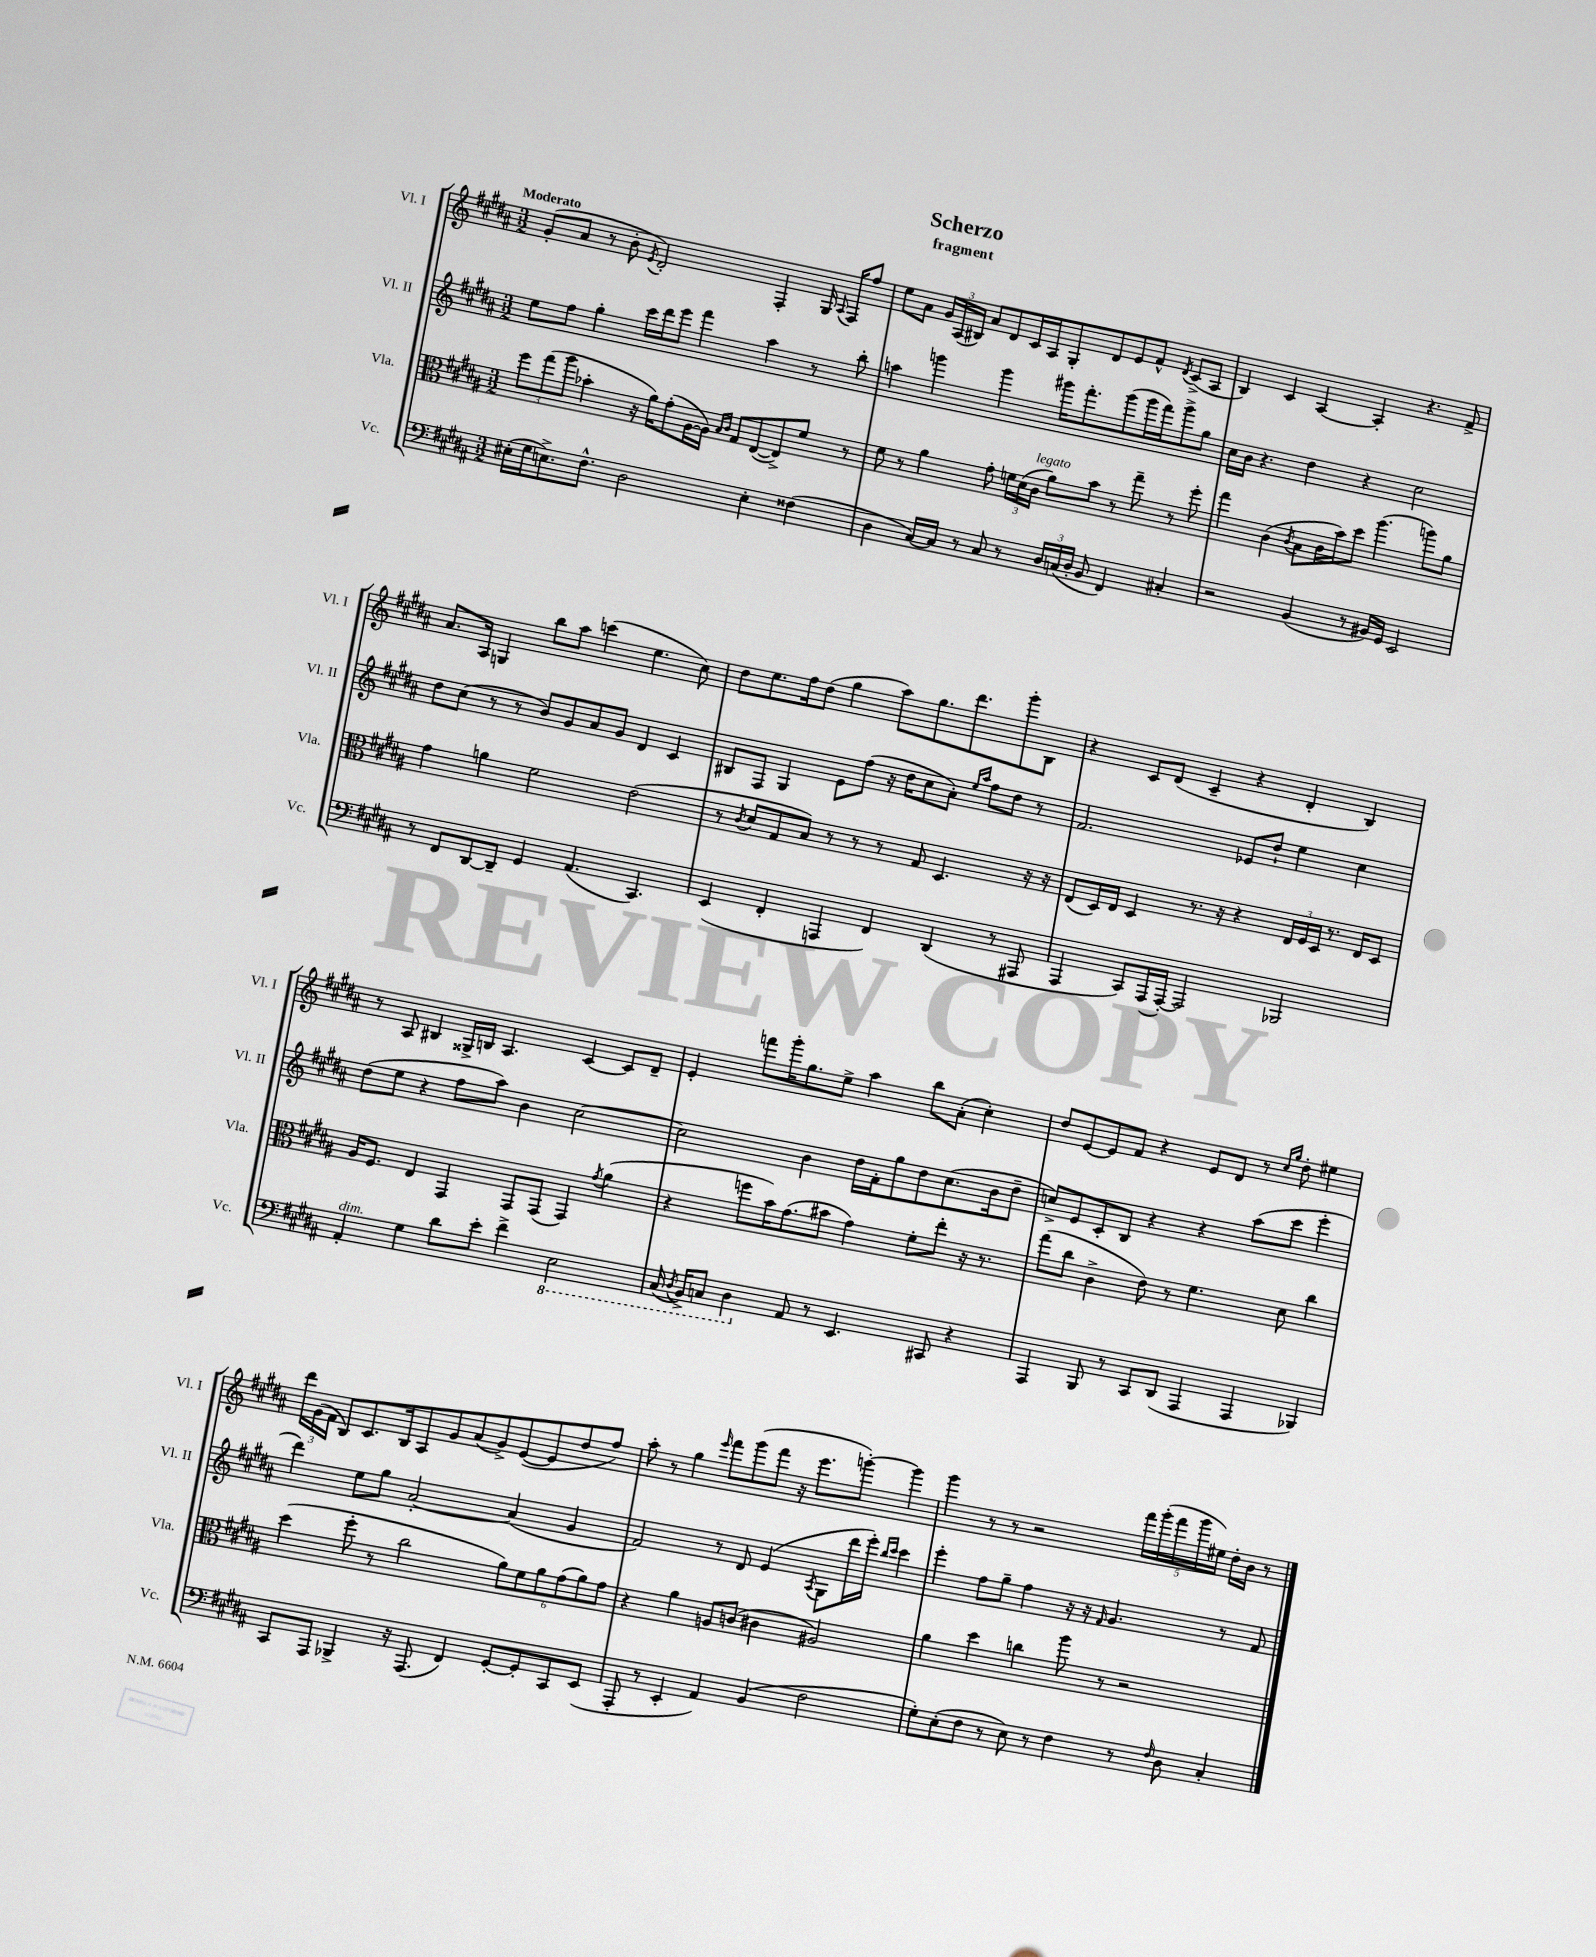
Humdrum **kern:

**kern	**kern	**kern	**kern
*part4	*part3	*part2	*part1
*staff4	*staff3	*staff2	*staff1
*I"Vc.	*I"Vla.	*I"Vl. II	*I"Vl. I
*I'Vc.	*I'Vla.	*I'Vl. II	*I'Vl. I
*clefF4	*clefC3	*clefG2	*clefG2
*k[f#c#g#d#a#]	*k[f#c#g#d#a#]	*k[f#c#g#d#a#]	*k[f#c#g#d#a#]
*M3/2	*M3/2	*M3/2	*M3/2
=1	=1	=1	=1
!	!	!	!LO:TX:a:B:t=Moderato
(16E#X'\LL	12ff#\L	8ee\L	(8g#'/L
16G#\J	.	.	.
.	(12gg#\	.	.
8.En^\)	.	8ff#\J	8a#/J
.	12aa#\J	.	.
.	4b-X'\	4gg#'\	8r
8.F#^^\J	.	.	.
.	.	.	8b'\
.	.	.	8qe/
2D#\	16r	16ccc#\LL	2d#'/)
.	16a#\KL)	16ddd#\J	.
.	(8g#'\	8eee\J	.
.	[16A#\L	4fff#\	.
.	16A#\JJ])	.	.
.	16qqB/LL	.	.
.	16qqc#/JJ	.	.
.	8G#/L	.	.
4E'\	([8E/	4aa#\	4F#'/
.	8E^/])	.	.
(4F##X\	8f#/J	8r	16G#/
.	.	.	8qqA#/
.	.	.	16F#/KL
.	8r	8bb'\	8ff#/J
=2	=2	=2	=2
4D#\	8f#\	4aan\	8ee\L
.	8r	.	8a#\J
[16C#/LL)	4a#\	4gggn\	24g#/LL
.	.	.	(24A#/
16C#/JJ]	.	.	.
.	.	.	24B#X/JJ)
8r	.	.	8a#/L
8C#/	8g#'\	4ggg\	8d#/
8r	24fn\LL	.	16c#/L
.	(24d#\	.	.
.	.	.	16A#/J
!	!LO:TX:a:i:t=legato	!	!
.	24c#\JJ	.	.
24D#/LL	8a#\L)	16ggg#X\KL	8G#'/
(24Cn/	.	.	.
.	.	8.fff#'\	.
24D#'/JJ	.	.	.
8BB/	8b\J	.	8d#/
4FF#/)	8r	(8ggg#\	8e/
.	8gg#~\	16ggg#\L	8f#^^/J
.	.	16fff#\J)	.
.	.	.	8qd#/
4C#X'/	8r	8ggg#^\	(8c#^/L
.	8ff#'\	8gg#\J	8A#/J
=3	=3	=3	=3
2r	4gg#\	16cc#\LL	4B/)
.	.	16b\JJ	.
.	.	4.r	.
.	(4c#\	.	4c#/
.	8qc#/	.	.
(4BB/	8B\L	4dd#\	[4A#/
.	16c#\L	.	.
.	16b\J)	.	.
8r	8dd#\J	4r	4A#'/]
16BB#X/LL)	(4.aa#\	.	.
16GG#/JJ	.	.	.
2EE/	.	2cc#\	4.r
.	8aan\L)	.	.
.	8a#\J	.	8f#^/
!!LO:LB:g=z
=4	=4	=4	=4
8r	4g#\	8dd#\L	8.a#/L
8FF#/L	.	(8cc#\J	.
.	.	.	16A#/Jk
[8DD#/	4an\	8r	4Gn/
8DD#~/J]	.	8r	.
4GG#/	2f#\	8b/L)	8bb\L
.	.	8g#/	8aa#\J
(4.AA#/	.	8a#/	(4cccn\
.	.	8g#/J	.
.	(2e\	4d#/	4.ee\
4.CC#/)	.	.	.
.	.	4c#/	.
.	.	.	8cc#\)
=5	=5	=5	=5
(4EE/	8r	8B#X/L	8dd#\L
.	8qc#/	.	.
.	8d#/L	8F#/J	8.ee\
4FF#'/	8G#/	4G#/	.
.	.	.	16ff#\k
.	8B/J)	.	(8dd#\J
4AAAn/	8r	8e\L	4gg#\
.	8r	(8ff#\J	.
4FF#/)	8r	16r	8aa#\L)
.	.	16dd#\KL	.
.	8G#/	8cc#\	8.gg#\
(4DD#/	4.D#/	8a#'\J)	.
.	.	.	8.ddd#\
.	.	16qqee/LL	.
.	.	16qqaa#/JJ	.
.	.	8ff#\L	.
8r	.	8dd#\J	8ggg#'\
8AAA#X/	16r	8r	8B\J
.	16r	.	.
=6	=6	=6	=6
4AAA#/	(8E/L	2.f#/	4r
.	16D#/L)	.	.
.	16E/JJ	.	.
8CC#/L)	4D#/	.	8c#/L
(16AAA#/L	.	.	(8d#/J
[16AAA#'/JJ)	.	.	.
2AAA#/]	8.r	.	4c#~/
.	16r	.	.
.	4r	8e-X/L	4r
.	.	8dd#`/J	.
2BBB-X/	24E/LL	4ee\	4d#'/
.	24F#/	.	.
.	24D#/JJ	.	.
.	8.r	.	.
.	.	4cc#\	4B/)
.	16E/KL	.	.
.	8D#/J	.	.
!!LO:LB:g=z
=7	=7	=7	=7
!LO:TX:a:i:t=dim.	!	!	!
4AA#'/	16A#/KL	(8dd#\L	8r
.	8.F#/J	.	.
.	.	8ee\J	8A#/
4G#\	4E/	4r	4B#X/
8d#\L	4GG#/	8ff#\L	16G##X^/LL
.	.	.	16Bn/JJ
8e'\J	.	8aa#\J)	4.A#/
4f#^\	8GG#/L	4b\	.
.	(8GG#/J	.	.
*8ba	*	*	*
2EE\	4GG#/)	[2cc#\	[4c#/
.	8qg#/	.	.
.	(4a#\	.	8c#/L]
.	.	.	8d#~/J
=8	=8	=8	=8
(16CC#/	4r	2cc#\]	4e'/
8qDD#/	.	.	.
16BBB^/KL)	.	.	.
8CCn/J	.	.	.
4DD#\	8ffn\L	.	8fffn\L
.	16b\K)	.	16ggg#'\K
.	(8.g#\	.	8.gg#\
*X8ba	*	*	*
8AA#/	.	4b\	.
8r	8b#X\J	.	8ee^\J
4.EE/	4g#\)	16dd#\LL	4aa#\
.	.	16f#'\J	.
.	.	8gg#\	.
.	8f#'\L	8dd#\	8bb\L
8CC#X/	8ee'\J	(8.cc#\	(8a#'\J
4r	16r	.	4cc#'\)
.	8.r	16b\k	.
.	.	8dd#~\J	.
=9	=9	=9	=9
4AAA#/	(8gg#\L	8ccn^/L)	8dd#/L
.	8cc#\J	8e/	[8e/
8BBB/	4c#^\	8c#'/	8e/]
8r	.	8B/J	8f#/J
8CC#/L	8e\)	4r	4r
(8DD#/J	8r	.	.
4AAA#/	4.f#\	4r	8e/L
.	.	.	8d#/J
4AAA#/	.	(8aa#\L	8r
.	.	.	16qqcc#/LL
.	.	.	16qqgg#/JJ
.	8d#\	8ccc#\J	8dd#'\
4BBB-X/)	4cc#\	4eee'\	4ee#X\
!!LO:LB:g=z
=10	=10	=10	=10
8CC#/L	(4dd#\	4ddd#\)	24ddd#\LL
.	.	.	(24g#\
.	.	.	24f#\JJ
8AAA#/J	.	.	8B/L)
4BBB-X^/	8ff#'\	8ee\L	8.c#/
.	8r	8gg#\J	.
.	.	.	16B/k
16r	2cc#\	[2a#'/	8A#/
(8.AAA#/	.	.	.
.	.	.	8g#/
4FF#/)	.	.	(8a#/
.	.	.	8g#^/)
[8GG#'/L	12a#\L)	(4a#/]	([8e/
.	12f#\	.	.
8GG#'/]	.	.	8e/]
.	12a#\	.	.
8CC#/	(12g#\	4g#/	8dd#/
.	12a#\)	.	.
(8EE/J	.	.	8ff#/J)
.	12g#\J	.	.
=11	=11	=11	=11
8AAA#'/	4r	2f#/)	8aa#'\
8r	.	.	8r
4EE'/	4a#\	.	4gg#\
.	.	.	16qqeee/
4AA#/)	8An/L	8r	8fff#\L
.	(8cn/J	8d#/	(8ggg#\
(4BB/	4c#X\	(4e/	8fff#\J
.	.	.	16r
.	.	.	8.eee\L
.	.	8qA#/	.
2F#\	2A#X/)	8G#\L	.
.	.	16ddd#\L	[8gggn'\J)
.	.	16eee'\JJ)	.
.	.	16qqbb/LL	.
.	.	16qqccc#/JJ	.
.	.	4ccc#\	4ggg\]
=12	=12	=12	=12
8G#'\L)	4a#\	4eee'\	4ggg#\
(8E'\	.	.	.
8F#\J	4dd#\	8ff#\L	8r
8r	.	8gg#~\J	8r
8E\)	4ccn\	4ff#\	2r
8r	.	.	.
4F#\	8aa#\	16r	.
.	.	16r	.
.	.	16qqf#/	.
.	8r	4.g#/	.
8r	2r	.	20fff#\LL
.	.	.	(20ggg#'\
.	.	.	20fff#\
16qqF#/	.	.	.
8D#\	.	.	.
.	.	.	20ggg#\
.	.	.	20ee#X\JJ)
4C#'/	.	8r	16dd#'\LL
.	.	.	16b\JJ
.	.	8f#/	8r
==	==	==	==
*-	*-	*-	*-
